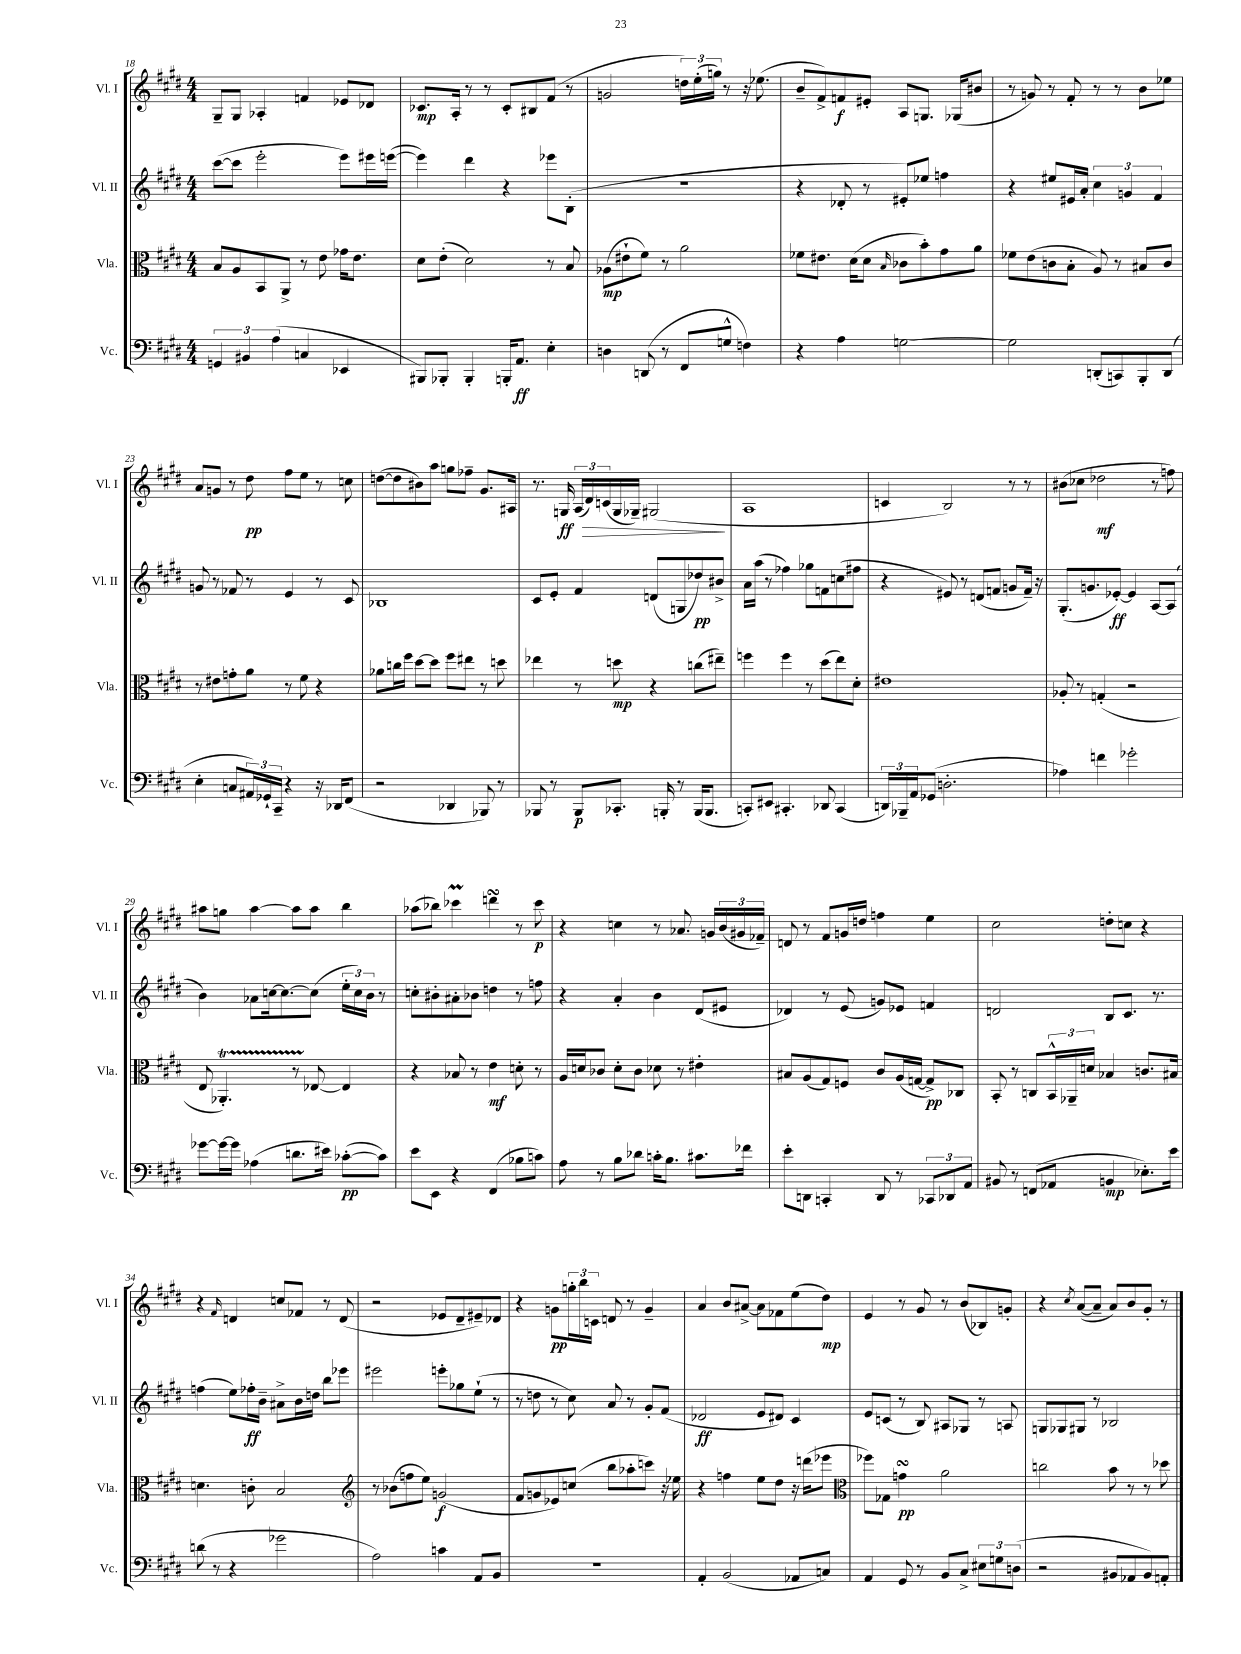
<<
\new StaffGroup <<
\new Staff = "s0" \with { instrumentName = "Vl. I" shortInstrumentName = "Vl. I" } {
    \clef treble \key e \major \numericTimeSignature \time 4/4
    gis8-- gis8 aes4-. f'4 ees'8 des'8 |
    ces'8.\mp a16-. r8 r8 ces'8-. bis8 fis'8( r8 |
    g'2 \tuplet 3/2 { d''16) e''16-.( g''16) } r8 r16 ees''8.( |
    b'8-- fis'8->) f'8\f eis'8-. a8 g8. ges16( bis'8 |
    r8 g'8) r8 fis'8-. r8 r8 b'8 ees''8 |
    a'8 g'8 r8 dis''8\pp fis''8 e''8 r8 c''8 |
    d''8~( d''8 bis'8) a''8 g''8 fes''8-- gis'8. ais16 |
    r8. g16\ff \tuplet 3/2 { a16( dis'16\>) c'16( } g16 ges16--) gis2\!( |
    a1 |
    c'4 b2) r8 r8 |
    bis'8( ces''8 des''2\mf r8 f''8) |
    ais''8 g''8 ais''4~ ais''8 ais''8 b''4 |
    aes''8( bes''8) ces'''4\prall d'''4\turn r8 ces'''8\p |
    r4 c''4 r8 aes'8. g'16 \tuplet 3/2 { b'16( gis'16 fes'16--) } |
    d'8 r8 fis'8 g'16 d''16 f''4 e''4 |
    cis''2 d''8-. c''8 r4 |
    r4 \grace { fis'16 } d'4 c''8 fes'8 r8 d'8( |
    r2 ees'8 dis'8-- eis'8--) des'8 |
    r4 g'8\pp \tuplet 3/2 { g''16-. b''16 c'16 } d'8 r8 g'4-- |
    a'4 b'8 ais'8~-> ais'8 fes'8 e''8( dis''8\mp) |
    e'4 r8 gis'8 r8 b'8( bes8) g'8-. |
    r4 \acciaccatura { cis''8 } a'8~( a'8-- a'8) b'8 gis'8-. r8 \bar "|." |
}
\new Staff = "s1" \with { instrumentName = "Vl. II" shortInstrumentName = "Vl. II" } {
    \clef treble \key e \major \numericTimeSignature \time 4/4
    cis'''8~( cis'''8 e'''2-. e'''8) eis'''16 e'''16~( |
    e'''4) dis'''4 r4 ees'''8 b8-.( |
    R1 |
    r4 des'8-. r8 eis'8-.) ees''8 f''4 |
    r4 eis''8 eis'16 a'16-. \tuplet 3/2 { cis''4 g'4 fis'4 } |
    g'8 r8 fes'8 r8 e'4 r8 cis'8 |
    bes1 |
    cis'8 e'8-. fis'4 d'8( g8 des''8\pp) bis'8-> |
    a'16 a''16( r8 fes''4) ges''8 f'8 c''8( fis''8 |
    r4 eis'8) r8 d'8( f'8 g'8 f'16--) r16 |
    gis8.-.( g'8. ees'8~-.\ff) ees'4 a8~ a8( |
    b'4) aes'8 c''16~ c''8.~ c''8( \tuplet 3/2 { e''16-. c''16) b'16 } r8 |
    c''8-. bis'8-. ais'8-. bes'8 d''4 r8 f''8 |
    r4 a'4-. b'4 dis'8( eis'8 |
    des'4) r8 e'8( g'8) ees'8 f'4 |
    d'2 b8 cis'8. r8. |
    f''4( e''8) fes''16-.\ff b'16-- ais'8-> b'16 d''16 b''8 ees'''8 |
    eis'''2 e'''8-. ges''8 e''8-!( r8 |
    r8 d''8 r8 cis''8) a'8 r8 gis'8-. fis'8( |
    des'2\ff e'8 dis'8) cis'4 |
    e'8 c'8( r8 b8) ais8 ges8 r8 a8 |
    g8 ges8 gis8 r8 bes2 \bar "|." |
}
\new Staff = "s2" \with { instrumentName = "Vla." shortInstrumentName = "Vla." } {
    \clef alto \key e \major \numericTimeSignature \time 4/4
    b8 a8 b,8 a,8-> r8 e'8 ges'16 e'8. |
    dis'8 e'8-.( dis'2) r8 b8 |
    aes8\mp( eis'8-! fis'8) r8 a'2 |
    fes'8 eis'8. dis'16( dis'8 \grace { b16 } ces'8 b'8-.) gis'8 a'8 |
    fes'8 e'8( c'8 b8-. a8) r8 bis8 c'8 |
    r8 eis'8 g'8-. a'8 r8 fis'8 r4 |
    aes'8 c''16 fis''16 dis''8~ dis''8 fis''8 eis''8 r8 d''8 |
    ees''4 r8 d''8\mp r4 c''8( eis''8--) |
    f''4 f''4 r8 dis''8( e''8) dis'8-. |
    eis'1 |
    aes8-. r8 g4-.( r2 |
    e8 aes,4.-.\startTrillSpan) r8 ees8~\stopTrillSpan ees4 |
    r4 bes8 r8 e'4\mf d'8-. r8 |
    a16 d'16 ces'8 d'8-. ces'8 des'8 r8 eis'4-. |
    bis8 a8( gis8) f8 cis'8 a16( g16~ g8->\pp) ces8 |
    b,8-. r8 c8 \tuplet 3/2 { b,16-^ aes,16-- d'16 } bes4 c'8. bis16 |
    d'4. c'8-. b2 |
    \clef treble r8 bes'8( f''8 e''8) g'2\f( |
    fis'8 g'8 ees'8) c''8( b''8 aes''8-. c'''8) r16 ees''16 |
    r4 f''4 e''8 dis''8 r16 d'''16( ees'''8 |
    \clef alto fes''8) ges8 g'4\turn\pp a'2 |
    c''2 b'8 r8 r8 des''8 \bar "|." |
}
\new Staff = "s3" \with { instrumentName = "Vc." shortInstrumentName = "Vc." } {
    \clef bass \key e \major \numericTimeSignature \time 4/4
    \tuplet 3/2 { g,4 bis,4 a4( } c4 ees,4 |
    bis,,8) bes,,8-. bes,,4-. b,,16-. a,8.\ff e4-. |
    d4 d,8( r8 fis,8 g8-^ f4) |
    r4 a4 g2~ |
    g2 d,8-.( c,8) b,,8-. d,8( |
    e4-. c8 \tuplet 3/2 { ais,16) ges,16-! cis,16-- } r4 r16 des,16 fis,8( |
    r2 des,4 bes,,8) r8 |
    bes,,8 r8 bes,,8\p ces,8.-. b,,16-. r8 b,,16( b,,8. |
    c,8-.) eis,8 cis,4.-. des,8 cis,4( |
    \tuplet 3/2 { d,16) bes,,16-- a,16 } ges,8( d2.-. |
    aes4) f'4 ges'2-. |
    ges'8~ ges'16~ ges'16 aes4( d'8. eis'16) ces'8~-.\pp( ces'8) |
    e'8 e,8 r4 fis,4( bes8 c'8) |
    a8 r8 b8 des'8 c'16-. b8. cis'8. fes'16 |
    e'8-. d,8 c,4-. d,8 r8 \tuplet 3/2 { ces,8 des,8 a,8 } |
    bis,8 r8 f,8( aes,8 b,4\mp ees8.-.) e'16 |
    d'8( r8 r4 ges'2 |
    a2) c'4 a,8 b,8 |
    R1 |
    a,4-. b,2( aes,8 c8) |
    a,4 gis,8 r8 b,8 cis8-> \tuplet 3/2 { eis8 g8 d8( } |
    r2 bis,8 aes,8 bis,8) a,8-. \bar "|." |
}
>>
>>
\layout { \context { \Score currentBarNumber = #18 } }
